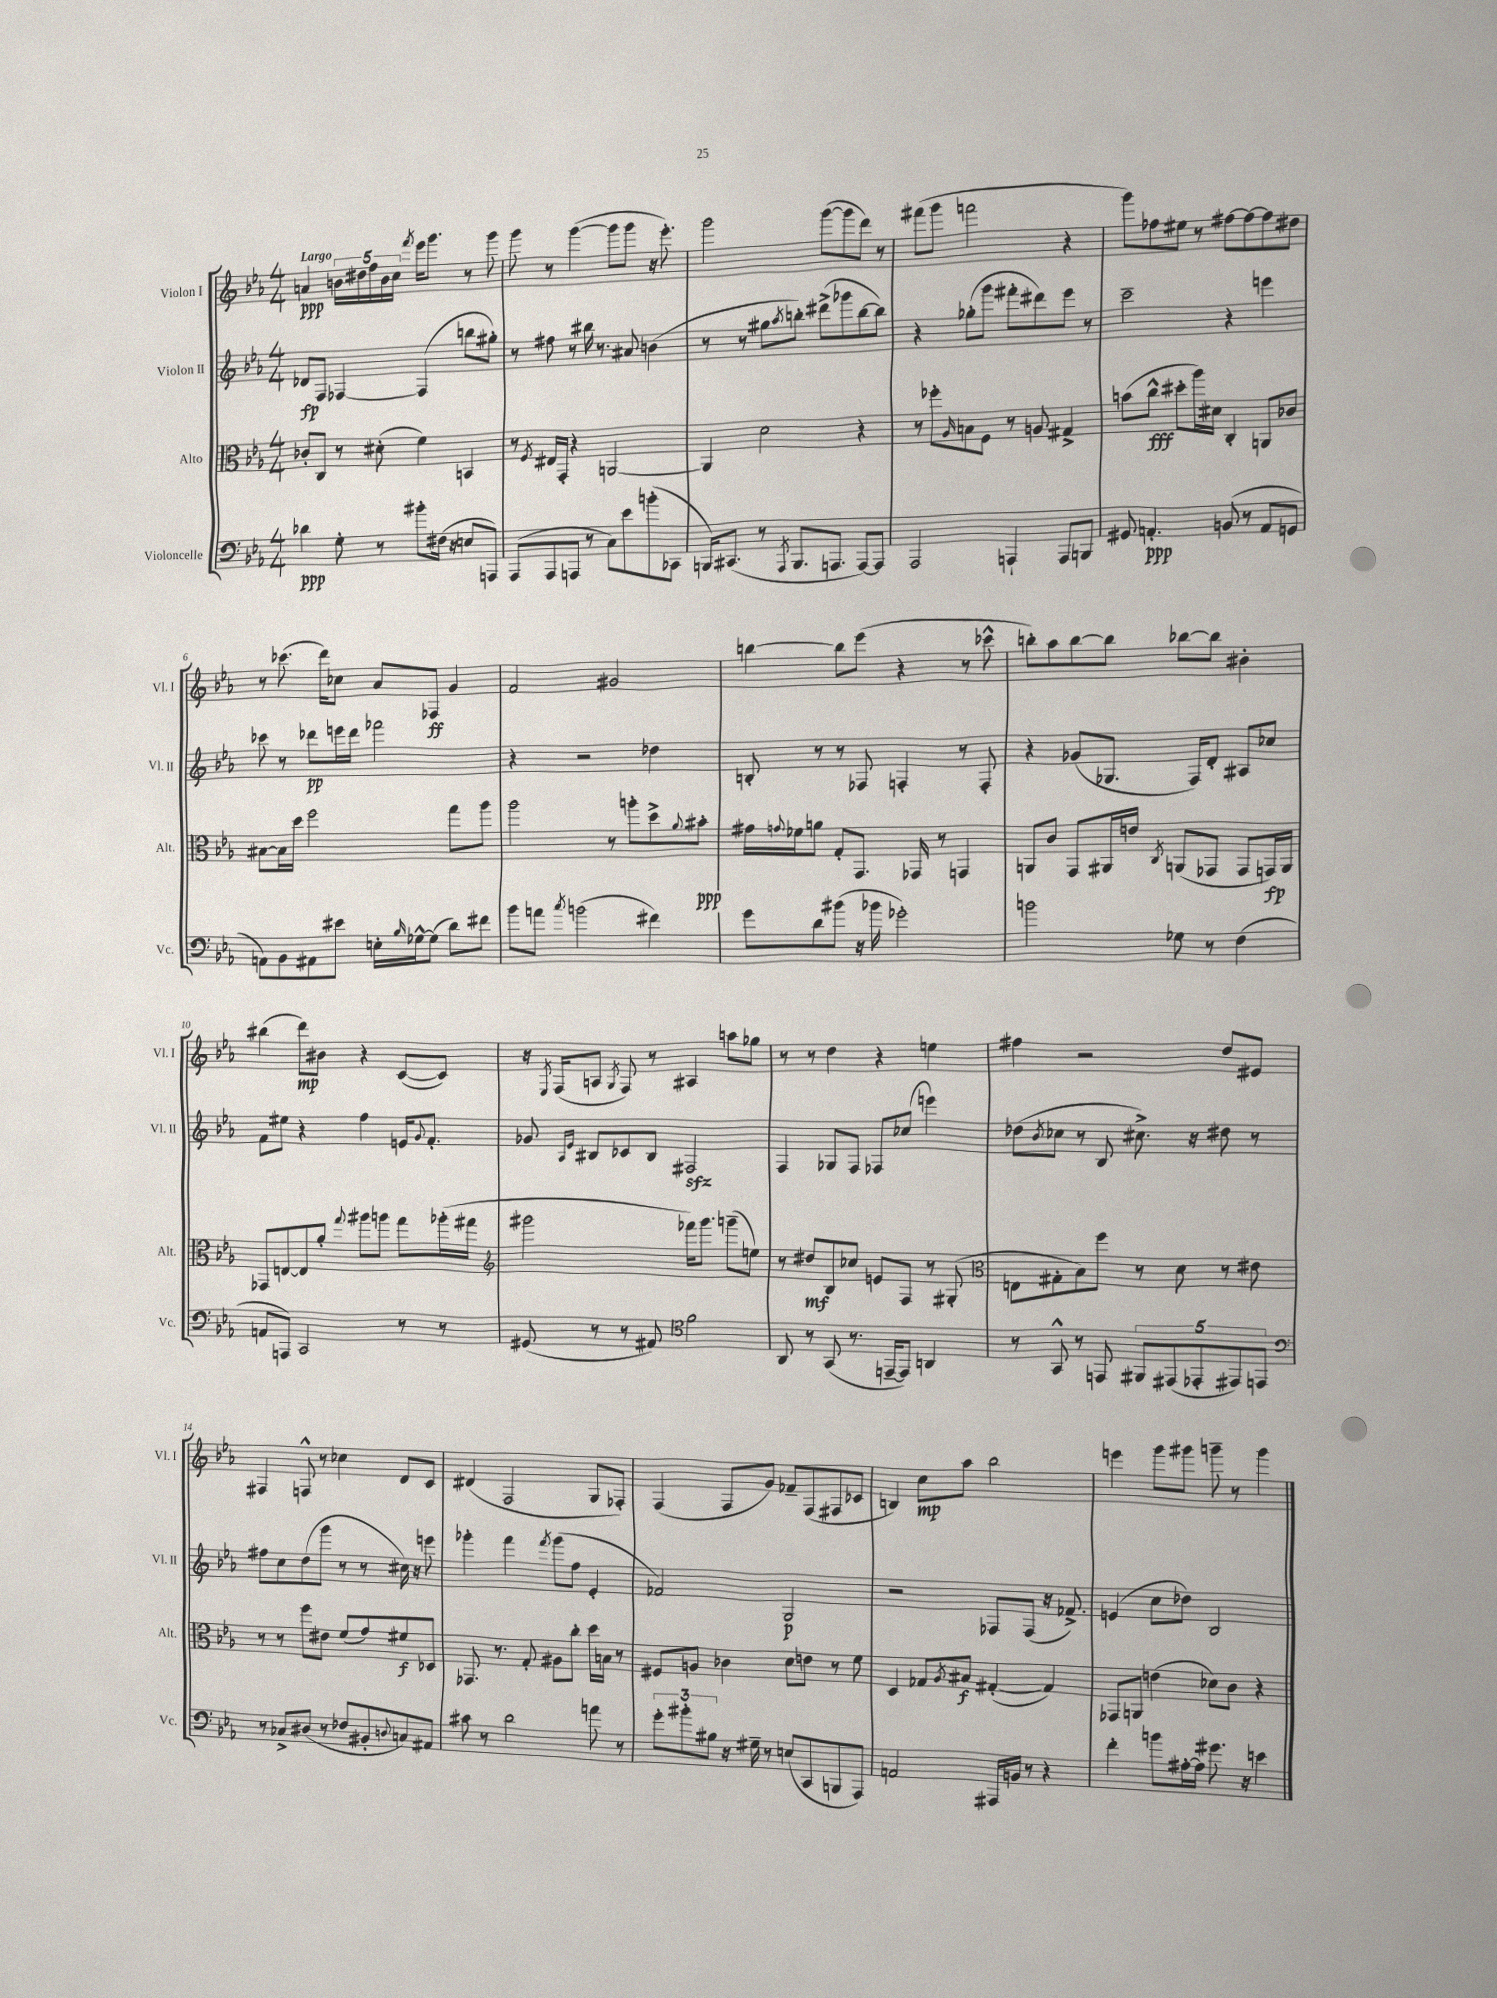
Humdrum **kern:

**kern	**kern	**kern	**kern
*staff4	*staff3	*staff2	*staff1
*clefF4	*clefC3	*clefG2	*clefG2
*k[b-e-a-]	*k[b-e-a-]	*k[b-e-a-]	*k[b-e-a-]
*M4/4	*M4/4	*M4/4	*M4/4
4d-	8c-'	8d-	4a
.	8C	8F	.
8G'	8r	[4F-	20b
.	.	.	20dd#
.	.	.	20ff
8r	(8d#'	.	.
.	.	.	20b
.	.	.	20cc
.	.	.	8qfff
8b#'	4f)	(4F-]	16eee-
.	.	.	8.ggg
(16F#	.	.	.
16r	.	.	.
8E	4BB	8bb	8r
8AAA)	.	8gg#')	8ggg
=	=	=	=
(8AAA-	8r	8r	8ggg
.	8qF	.	.
8AAA-	16E#	8ff#	8r
.	16GG'	.	.
8AAA	4r	8r	([4ggg
8r	.	16bb#	.
.	.	8.r	.
8C)	[2AA	.	8ggg]
8e-	.	8a#	8ggg
(8b'	.	(4b	16r
.	.	.	8.eee-')
8CC-	.	.	.
=	=	=	=
16BBB)	4AA]	8r	2ggg
(8.CC#	.	.	.
.	.	8r	.
8r	2d	8gg#	.
8qAAA-	.	8qaa-	.
8.BBB	.	8bb')	.
.	.	(8ddd#^	([8ggg
8.AAA	.	.	.
.	.	8ggg-	8ggg]
[8AAA)	4r	[8bb	8ddd)
8AAA]	.	8bb])	8r
=	=	=	=
2AAA-	8r	4r	(8fff#
.	8ff-'	.	8ggg
.	16qqA-	.	.
.	8B	(8gg-'	2fff
.	8F	8ggg	.
4AAA`	8r	8fff#'	.
.	8A	8ddd#)	.
8AAA	4G#^	8eee-	4r
8BBB	.	8r	.
=	=	=	=
8GG#	(8b	2ccc~	8ggg)
4.AA'	8cc^^	.	8ff-
.	8dd#'	.	8ee#
.	16aa-)	.	8r
.	16d#	.	.
(8BB	4C'	4r	[8ff#
8r	.	.	8ff#_
8AA	8AA	4eee	8ff#]
8GG	8c-	.	8dd#
=	=	=	=
8AA)	[8B#	8ccc-	8r
8BB-	16B#]	8r	(8.ccc-
.	16dd	.	.
8AA#	2ff	8ddd-	.
.	.	.	16ddd)
8e#	.	16eee	8cc-
.	.	16ddd-	.
16E'	.	2fff-	8a-
16qqB-	.	.	.
[16G-^^	.	.	.
(8G-]	.	.	8F-
8d)	8gg	.	4g
8f#	8aa-	.	.
=	=	=	=
8b-	2aa-	4r	2f
8a	.	.	.
8qcc	.	.	.
(2b	.	2r	.
.	8r	.	2g#
.	8aa'	.	.
4f#)	8dd^	4dd-	.
.	8qqa-	.	.
.	8b#'	.	.
=	=	=	=
8g	16g#	8B'	[4bb
.	8qqg	.	.
.	16f-	.	.
8d	8a	8r	.
(8b#	8G'	8r	8bb]
16r	8.GG	8F-	(8eee-
16b-	.	.	.
2g-')	.	4F'	4r
.	16GG-	.	.
.	8r	.	.
.	4GG	8r	8r
.	.	8F'	8ccc-^^
=	=	=	=
2b	8AA	4r	8bb')
.	8c	.	8aa-
.	8GG	(8g-	[8bb
.	16AA#	8.G-	8bb]
.	16e	.	.
.	8qC	.	.
8G-	(8AA	.	[8bb-
.	.	16F)	.
8r	8GG-	8d'	8bb-]
(4F	8GG-	8A#	4b#'
.	16GG)	8cc-	.
.	16AA	.	.
=	=	=	=
8AA	8GG-	8f	(4bb#
8AAA)	[8E	8ee#	.
2CC	8E]	4r	8ddd)
.	8a-'	.	8b#
.	8qqgg	.	.
.	8aa#	4ff	4r
.	8aa	.	.
8r	8gg	16e	([8c
.	.	8qqg	.
.	.	8.f'	.
8r	(16aa-'	.	8c])
.	16gg#	.	.
=	=	=	=
*	*clefG2	*	*
(8GG#	2ggg#	8g-	16r
.	.	.	8qE-
.	.	.	(16F
.	.	16qqA-	.
.	.	16qqe-	.
8r	.	8B#	8A
.	.	.	8qG
8r	.	8c-	8F)
8AA#)	.	8B#	8r
*clefC4	*	*	*
2f	16fff-)	2F#	4A#
.	8.ggg#	.	.
.	(8ggg~	.	8aa
.	8ee)	.	8gg-
=	=	=	=
8AA-	8r	4F	8r
8r	8dd#	.	8r
(8GG	8B-	8G-	4dd
8.r	8cc-	8F	.
.	8e	8F-	4r
[16EE~	.	.	.
8EE])	8F	(8cc-	.
4AA	8r	4eee)	4ee
.	(8G#'	.	.
=	=	=	=
*	*clefC3	*	*
8r	8E	(8dd-	4ff#
.	.	8qb-	.
8GG^^	8G#'	8cc-	.
8r	8B-)	8r	2r
8EE	8ff	8B-	.
10FF#	8r	8.cc#^)	.
(10EE#	.	.	.
.	8d	.	.
.	.	16r	.
10EE-'	.	.	.
.	8r	8dd#	8dd
10EE#)	.	.	.
.	8e#	8r	8e#
10EE	.	.	.
=	=	=	=
*clefF4	*	*	*
8r	8r	8ff#	4F#
8C-^	8r	8cc	.
(8D#	8ff	(8dd	8F^^
8r	8e#	8ggg	8r
8F-	(8f	8r	4cc-
8BB#'	8g)	8r	.
8qqD	.	.	.
8C)	8f#	16cc#)	8d
.	.	16r	.
8AA#	8D-	8eee	8c
=	=	=	=
8c#	8.GG-	4ggg-'	(4d#
8r	.	.	.
.	8.r	.	.
2d	.	4fff	2F
.	8G'	.	.
.	.	8qfff	.
.	8A#	(8ggg-	.
.	8cc'	8ff	.
8a	16dd	4e-'	8G
.	16B	.	.
8r	8r	.	8F-')
=	=	=	=
12g'	8F#	2f-)	(4F
12b#'	.	.	.
.	8A	.	.
12B#	.	.	.
16r	4c-	.	8F
16G#~	.	.	.
8r	.	.	8g)
(8E	8d	2G	8f-~
8CC	8e	.	(8F
8BBB	8r	.	8F#
8AAA-)	8f	.	8c-
=	=	=	=
2AA	4D	2r	4B)
.	8G-	.	8cc
.	8qA-	.	.
.	8B#	.	8aa-
16AAA#	([4G#'	8F-	2bb-
16BB	.	.	.
8r	.	(8F-	.
4r	4G#])	16r	.
.	.	8.f-^)	.
=	=	=	=
4f'	8GG-	(4e	4eee
.	8AA	.	.
8b	(4e	8cc	8ggg
[16A#'	.	8dd-)	8ggg#
16A#]	.	.	.
8.g#	8d-)	2B-	8ggg~
.	8c	.	8r
16r	.	.	.
4e	4r	.	4ggg
==	==	==	==
*-	*-	*-	*-
